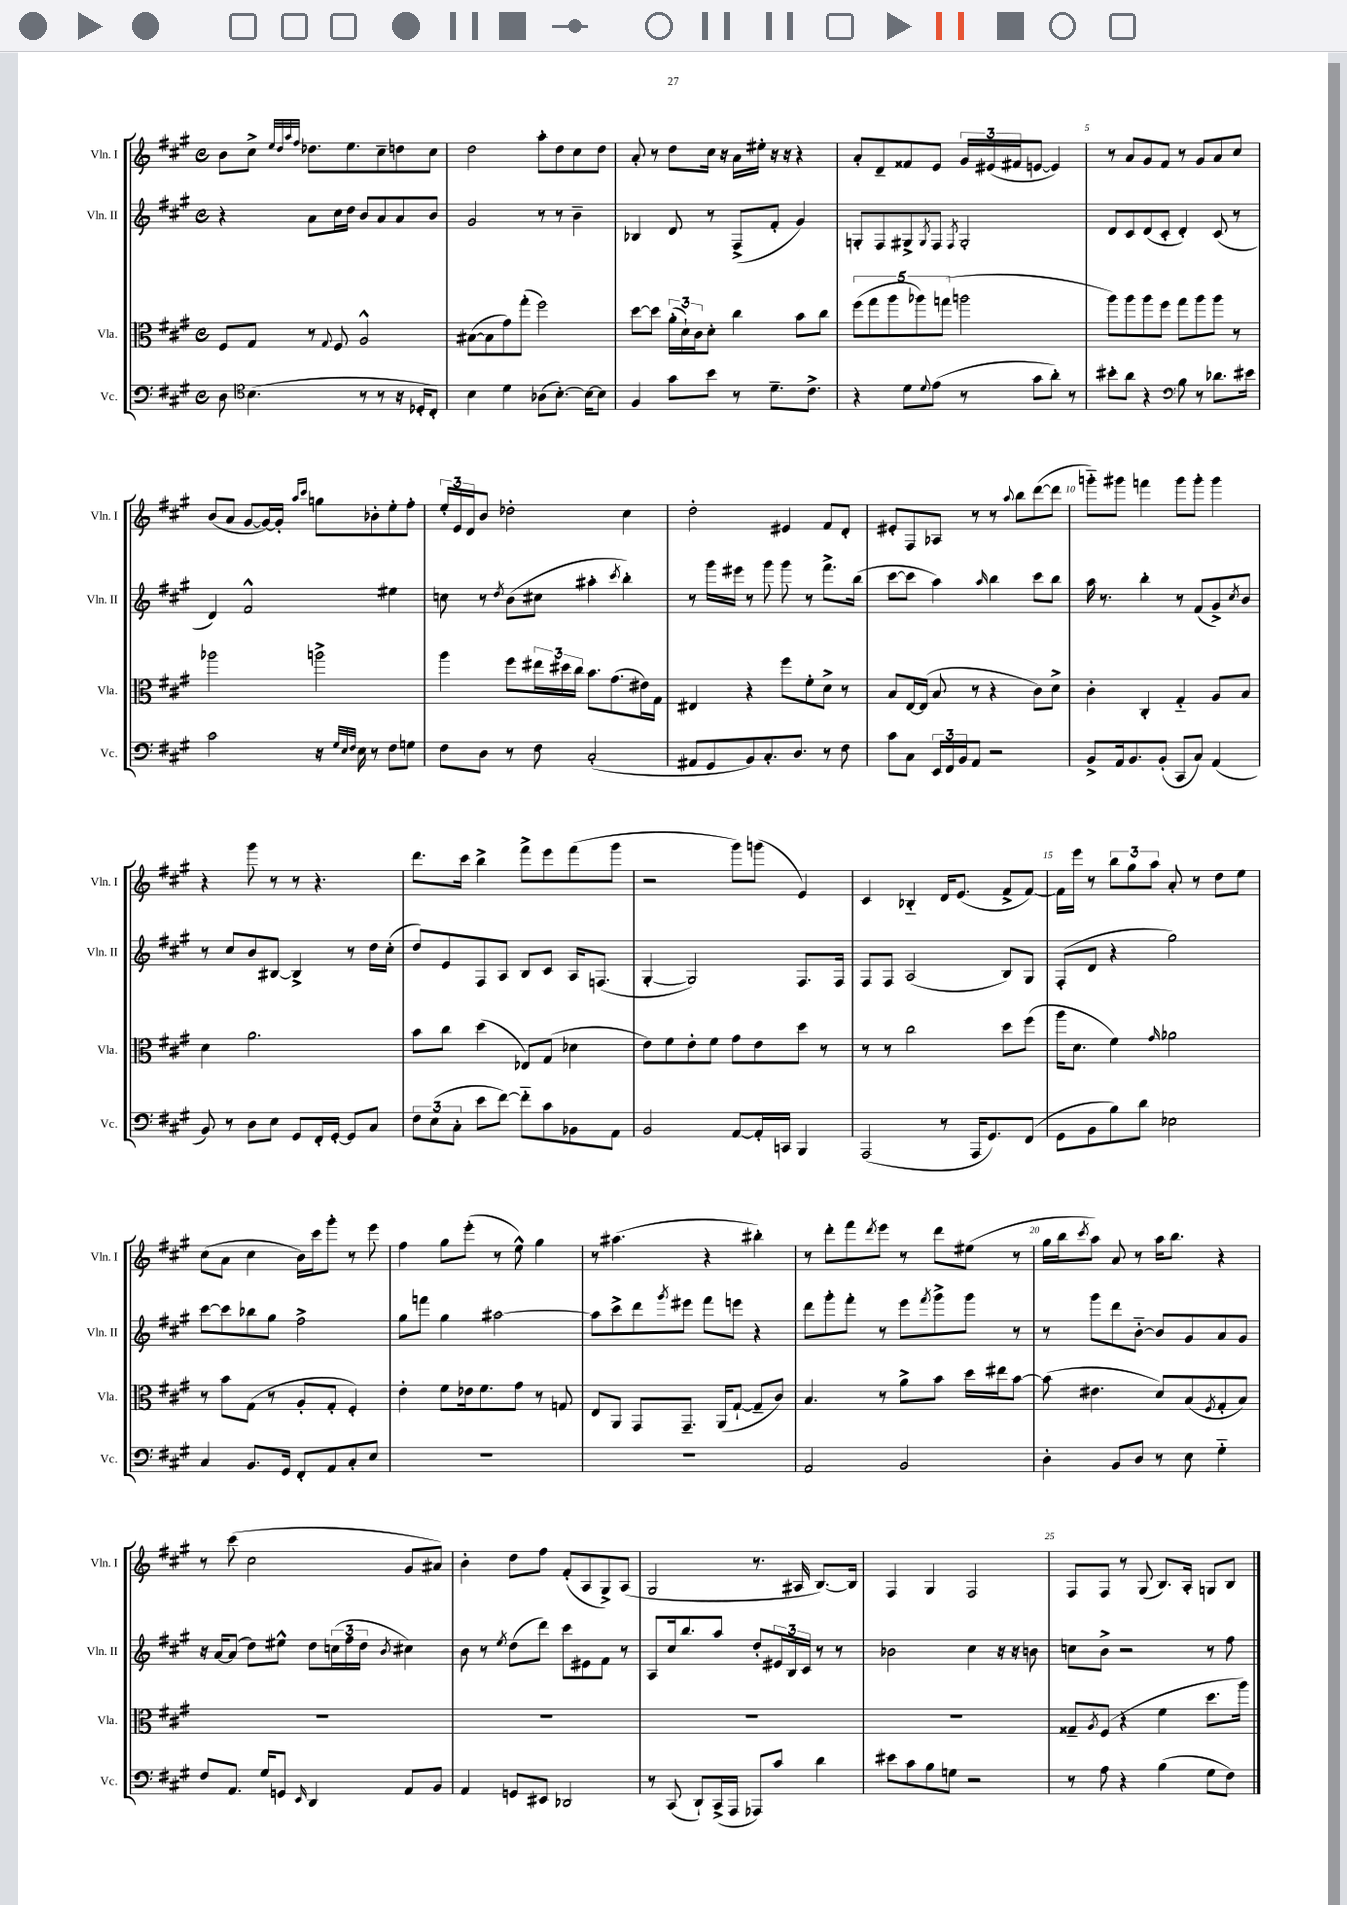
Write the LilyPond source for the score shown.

<<
\new StaffGroup <<
\new Staff = "s0" \with { instrumentName = "Vln. I" shortInstrumentName = "Vln. I" } {
    \clef treble \key a \major \defaultTimeSignature \time 4/4
    b'8 cis''8-> \grace { e''32 d''32 a''32 fis''32 } des''8. e''8. cis''8-- d''8 cis''8 |
    d''2 a''8-. d''8 cis''8 d''8 |
    a'8-. r8 d''8 cis''16 r16 a'16 eis''16-. r16 r16 r4 |
    a'8-. d'8-- fisis'8 e'8 \tuplet 3/2 { gis'16 eis'16( fis'16 } e'8~ e'4) |
    r8 a'8 gis'8 fis'8 r8 gis'8 a'8 cis''8 |
    b'8( a'8 gis'8~ gis'16~) gis'16-. \grace { a''16 cis'''16 } g''8 bes'8-. e''8-. fis''8-. |
    \tuplet 3/2 { e''16-. e'16 d'16 } b'8 des''2-. cis''4 |
    d''2-. eis'4 fis'8 d'8-. |
    eis'8-. fis8 aes8 r8 r8 \appoggiatura { a''8 } b''8 d'''8~( d'''8 |
    g'''8-_) gis'''8 f'''4 gis'''8 gis'''8-. gis'''4 |
    r4 gis'''8 r8 r8 r4. |
    d'''8. cis'''16 b''4-> fis'''8-> e'''8 fis'''8( gis'''8 |
    r2 gis'''8) g'''8( e'4) |
    cis'4 bes4-_ d'16 e'8.( fis'8-> fis'8~) |
    fis'16 e'''16 r8 \tuplet 3/2 { b''8 gis''8 a''8 } a'8-. r8 d''8 e''8 |
    cis''8( a'8 cis''4 b'16) cis'''16 gis'''8-. r8 e'''8 |
    fis''4 gis''8 e'''8-.( r8 e''8-^) gis''4 |
    r8 ais''4.( r4 bis''4-.) |
    r8 d'''8-. fis'''8 \acciaccatura { d'''8 } e'''8 r8 d'''8 eis''8( r8 |
    gis''16 b''16 \acciaccatura { cis'''8 } a''8) a'8 r8 a''16 b''8. r4 |
    r8 cis'''8( cis''2 gis'8 ais'8) |
    b'4-. d''8 fis''8 fis'8-.( a8 gis8->) a8( |
    gis2 r8. ais16 b8.~) b16 |
    fis4 gis4 fis2 |
    fis8 fis8 r8 gis8( b8.) a16-. g8 b8 \bar "|." |
}
\new Staff = "s1" \with { instrumentName = "Vln. II" shortInstrumentName = "Vln. II" } {
    \clef treble \key a \major \defaultTimeSignature \time 4/4
    r4 a'8 cis''16 d''16 b'8 a'8 a'8 b'8 |
    gis'2 r8 r8 b'4-- |
    bes4 d'8 r8 fis8->( fis'8-. gis'4) |
    g8-. fis8 gis8-> \acciaccatura { gis8 } fis8 \acciaccatura { fis8 } gis2-. |
    d'8 cis'8 d'8( cis'8-. d'4-.) cis'8( r8 |
    d'4) fis'2-^ eis''4 |
    c''8 r8 \acciaccatura { d''8 } b'8( cis''8 ais''4-. \acciaccatura { cis'''8 } b''4-.) |
    r8 gis'''16 eis'''16 r8 gis'''8 gis'''8 r8 fis'''8.-> b''16( |
    cis'''8~ cis'''8 a''4) \grace { a''16 } b''4 cis'''8 b''8 |
    a''16 r8. b''4-. r8 fis'8( gis'8->) \acciaccatura { cis''8 } b'8 |
    r8 cis''8 b'8 bis8~ bis4-> r8 d''16 cis''16-.( |
    d''8) e'8 fis8 a8 b8 cis'8 a16 f8.( |
    gis4~-. gis2) fis8. fis16 |
    fis8 fis8 a2( b8) gis8 |
    fis8-.( d'8 r4 gis''2) |
    cis'''8~ cis'''8 bes''8 gis''8 fis''2-> |
    gis''8 f'''8 gis''4 ais''2~ |
    ais''8 cis'''8-> d'''8 \acciaccatura { gis'''8 } eis'''8 fis'''8 e'''8 r4 |
    d'''8 gis'''8-. fis'''8-. r8 e'''8 \acciaccatura { fis'''8 } gis'''8-> gis'''8 r8 |
    r8 gis'''8 d'''8 b'8~-_ b'8 gis'8 a'8 gis'8 |
    r16 a'16~ a'8( d''8) eis''8-^ d''8 \tuplet 3/2 { c''16( fis''16 d''16 } \acciaccatura { b'8 } cis''4) |
    b'8 r8 \acciaccatura { e''8 } d''8( d'''8) cis'''8 eis'8 fis'8 r8 |
    a8 cis''16 b''8. a''8 d''8-. \tuplet 3/2 { eis'16 b16 cis'16 } r8 r8 |
    bes'2 cis''4 r16 r16 b'8 |
    c''8 b'8-> r2 r8 fis''8 \bar "|." |
}
\new Staff = "s2" \with { instrumentName = "Vla." shortInstrumentName = "Vla." } {
    \clef alto \key a \major \defaultTimeSignature \time 4/4
    fis8 gis8 r8 \appoggiatura { gis8 } fis8 a2-^ |
    bis8~( bis8 gis'8) gis''8-.( fis''2) |
    d''8~ d''8 \tuplet 3/2 { a'16-.( d'16-!) cis'16 } d'8-. cis''4 b'8 cis''8 |
    \tuplet 5/4 { fis''8( gis''8 a''8 aes''8) g''8( } a''2 |
    a''8) a''8 a''8 fis''8 gis''8 a''8 a''8 r8 |
    aes''2 a''2-> |
    a''4 fis''8 \tuplet 3/2 { eis''16 dis''16 cis''16 } b'8. gis'8.( eis'16) gis16 |
    eis4 r4 fis''8 fis'8-. d'8-> r8 |
    b8 e16~ e16( b8 r8 r4 cis'8) d'8-> |
    cis'4-. cis4-. gis4-_ a8 b8 |
    d'4 a'2. |
    b'8 cis''8 d''4( ees8) gis8( des'4 |
    e'8) fis'8 e'8-. fis'8 gis'8 e'8 d''8 r8 |
    r8 r8 cis''2 d''8 fis''8( |
    a''16 d'8. fis'4) \grace { gis'16 } aes'2 |
    r8 b'8 gis8( r8 a8-. gis8-. fis4-.) |
    e'4-. fis'8 ees'16 fis'8. gis'8 r8 g8 |
    e8 a,8 gis,8 gis,8.-- a,16( gis8~-! gis8-- cis'8) |
    b4. r8 a'8-> b'8 d''16 eis''16 b'8~ |
    b'8( eis'4. d'8) b8( \acciaccatura { fis8 } gis8-. b8) |
    R1 |
    R1 |
    R1 |
    R1 |
    gisis8-- \acciaccatura { a8 } fis8( r4 fis'4 d''8. a''16) \bar "|." |
}
\new Staff = "s3" \with { instrumentName = "Vc." shortInstrumentName = "Vc." } {
    \clef bass \key a \major \defaultTimeSignature \time 4/4
    d8 \clef tenor b4.( r8 r8 r16 des16-. cis8-.) |
    b4 d'4 aes8( b8.~-.) b16~ b8 |
    fis4 gis'8 b'8 r8 d'8.-- cis'8.-> |
    r4 d'8 \appoggiatura { d'8 } e'8( r8 gis'8 a'8-.) r8 |
    bis'8-. a'8 r4 \clef bass b8 r8 des'8. eis'16 |
    cis'2 r16 \grace { gis32 e32 fis32 } e16 r8 fis8 g8 |
    fis8 d8 r8 fis8 cis2-.( |
    ais,8 gis,8 b,8) cis8.-. d8. r8 fis8 |
    cis'8 cis8 \tuplet 3/2 { e,16 fis,16 b,16 } a,8 r2 |
    b,8-> a,16 b,8. b,8-.( cis,8 cis8) a,4( |
    b,8) r8 d8 e8 gis,8 fis,16-. gis,16~-. gis,8 cis8 |
    \tuplet 3/2 { fis8 e8( cis8-. } e'8 fis'8~) fis'8-_ cis'8 bes,8 a,8 |
    b,2 a,8~ a,16-. c,16 b,,4 |
    a,,2( r8 a,,16 gis,8.) fis,8( |
    gis,8 b,8 b8) d'8 ees2 |
    cis4 b,8. gis,16 fis,8-. a,8 cis8-. e8 |
    R1 |
    R1 |
    a,2 b,2 |
    d4-. b,8 d8 r8 e8 gis4-_ |
    fis8 a,8. gis16 g,8 \grace { e,16 } d,4 a,8 b,8 |
    a,4 g,8 eis,8 des,2 |
    r8 cis,8( d,8-!) cis,16->( a,,16 aes,,8) cis'8 d'4 |
    eis'8 cis'8 b8 g8 r2 |
    r8 a8 r4 b4( gis8 fis8) \bar "|." |
}
>>
>>
\layout { \context { \Score \override BarNumber.break-visibility = ##(#f #t #t) barNumberVisibility = #(every-nth-bar-number-visible 5) } }
